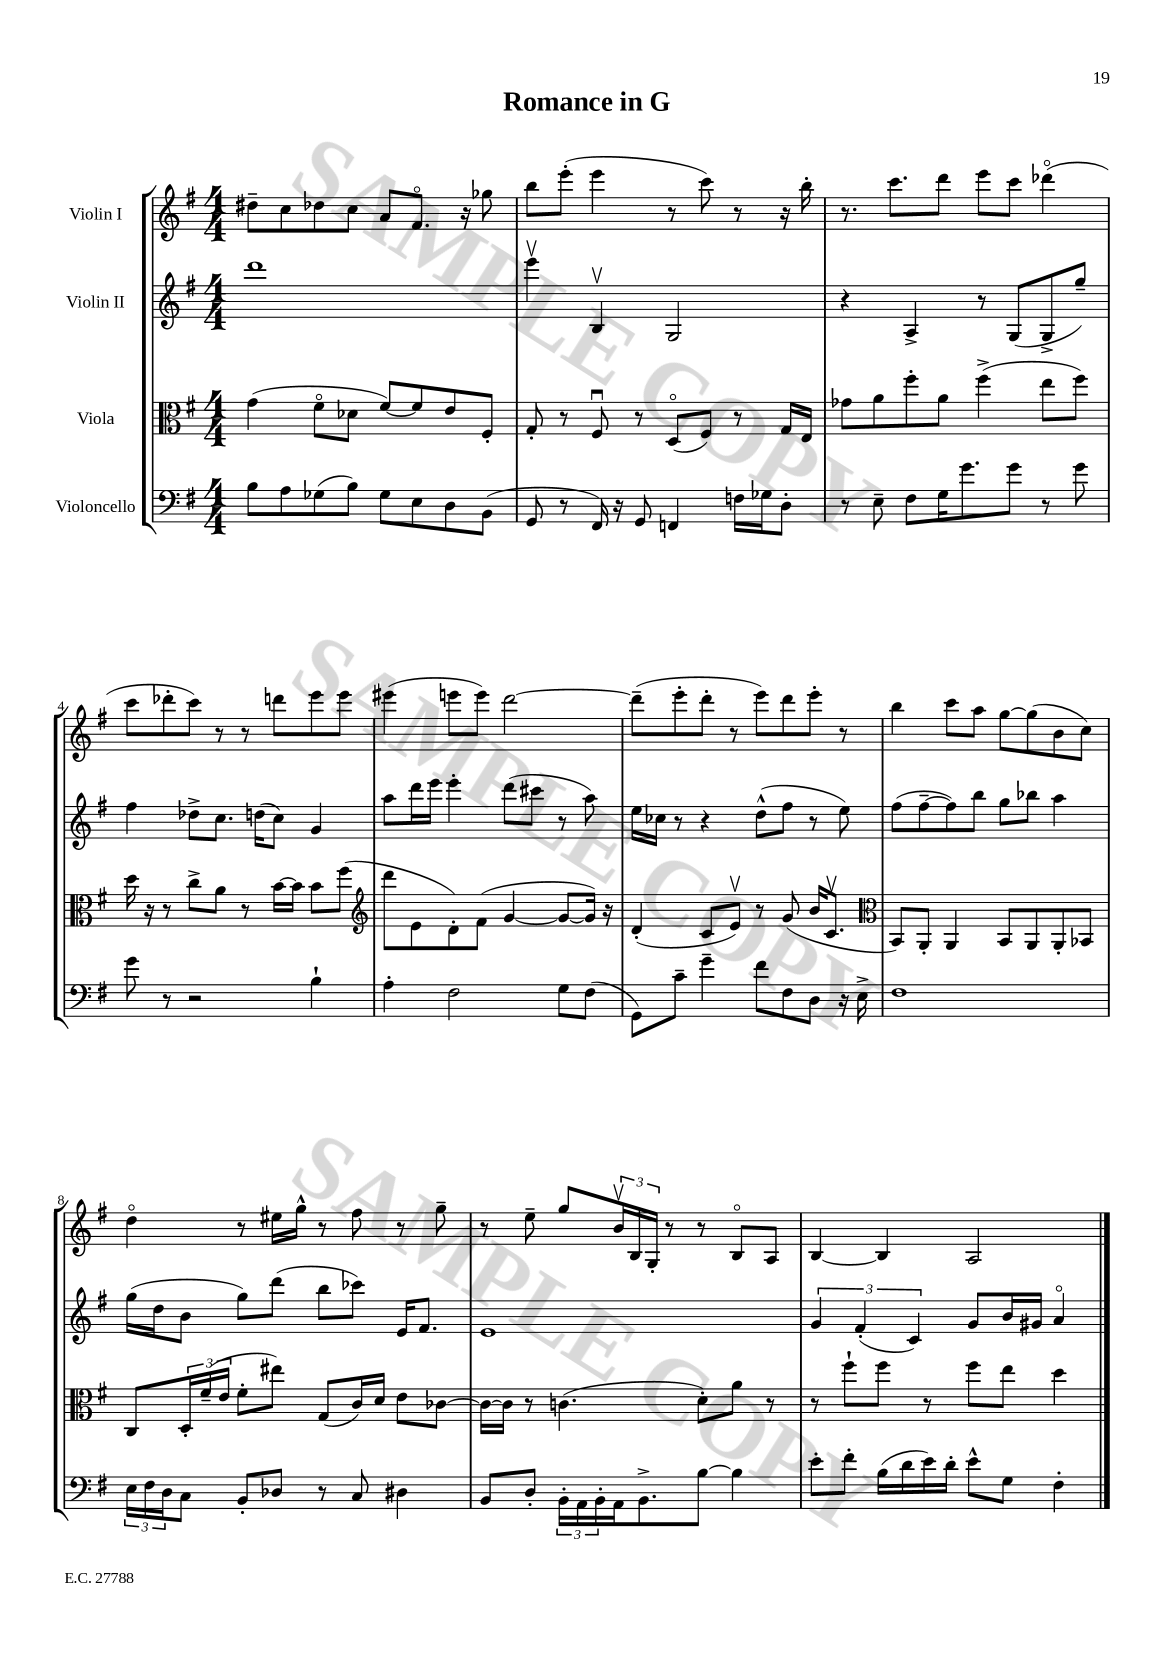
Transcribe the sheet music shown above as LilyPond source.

\header { title = "Romance in G" }
<<
\new StaffGroup <<
\new Staff = "s0" \with { instrumentName = "Violin I" } {
    \clef treble \key g \major \numericTimeSignature \time 4/4
    dis''8-- c''8 des''8 c''8 a'8 fis'8.\flageolet r16 ges''8 |
    b''8 e'''8-.( e'''4 r8 c'''8) r8 r16 b''16-. |
    r8. c'''8. d'''8 e'''8 c'''8 des'''4\flageolet( |
    c'''8 des'''8-. c'''8) r8 r8 d'''8 e'''8 e'''8 |
    eis'''4( e'''8 e'''8) d'''2~ |
    d'''8--( e'''8-. d'''8-. r8 e'''8) d'''8 e'''8-. r8 |
    b''4 c'''8 a''8 g''8~ g''8( b'8 c''8) |
    d''4\flageolet r8 eis''16 g''16-^ r8 fis''8 r8 g''8-- |
    r8 e''8-- g''8 \tuplet 3/2 { b'16\upbow b16 g16-. } r8 r8 b8\flageolet a8 |
    b4~ b4 a2 \bar "|." |
}
\new Staff = "s1" \with { instrumentName = "Violin II" } {
    \clef treble \key g \major \numericTimeSignature \time 4/4
    d'''1 |
    e'''4\upbow b4\upbow g2 |
    r4 a4-> r8 g8( g8-> g''8--) |
    fis''4 des''8-> c''8. d''16( c''8) g'4 |
    a''8 d'''16 e'''16 e'''4-. d'''8( cis'''8 r8 a''8) |
    e''16 ces''16 r8 r4 d''8-^( fis''8 r8 e''8) |
    fis''8( fis''8~-- fis''8) b''8 g''8 bes''8 a''4 |
    g''16( d''16 b'8 g''8) d'''8( b''8 ces'''8) e'16 fis'8. |
    e'1 |
    \tuplet 3/2 { g'4 fis'4-.( c'4) } g'8 b'16 gis'16 a'4\flageolet \bar "|." |
}
\new Staff = "s2" \with { instrumentName = "Viola" } {
    \clef alto \key g \major \numericTimeSignature \time 4/4
    g'4( fis'8\flageolet des'8 fis'8~) fis'8 e'8 fis8-. |
    g8-. r8 fis8\downbow r8 d8\flageolet( fis8) r8 g16 e16 |
    ges'8 a'8 fis''8-. a'8 fis''4->( e''8 fis''8) |
    d''16 r16 r8 c''8-> a'8 r8 b'16~ b'16 b'8 fis''8( |
    \clef treble d'''8 e'8 d'8-.) fis'8( g'4~ g'8~ g'16) r16 |
    d'4-.( c'8 e'8\upbow) r8 g'8( b'16 c'8.\upbow |
    \clef alto b,8) a,8-. a,4 b,8 a,8 a,8-. bes,8 |
    c8 \tuplet 3/2 { d16-. fis'16--( e'16 } fis'8-. eis''8) g8( c'16) d'16 e'8 ces'8~ |
    ces'16~ ces'16 r8 c'4.( d'8-.) a'8 r8 |
    r8 fis''8-! fis''8 r8 fis''8 e''8 d''4 \bar "|." |
}
\new Staff = "s3" \with { instrumentName = "Violoncello" } {
    \clef bass \key g \major \numericTimeSignature \time 4/4
    b8 a8 ges8( b8) ges8 e8 d8 b,8( |
    g,8 r8 fis,16) r16 g,8 f,4 f16 ges16 d8-. |
    r8 e8-- fis8 g16 g'8. g'8 r8 g'8 |
    g'8 r8 r2 b4-! |
    a4-. fis2 g8 fis8( |
    g,8) c'8-- g'4-- fis'8 fis8 d8 r16 e16-> |
    fis1 |
    \tuplet 3/2 { e16 fis16 d16 } c8 b,8-. des8 r8 c8 dis4 |
    b,8 d8-. \tuplet 3/2 { b,16-. a,16 b,16-. } a,16 b,8.-> b8~ b4 |
    e'8-. fis'8-. b16( d'16 e'16) d'16-. e'8-^ g8 fis4-. \bar "|." |
}
>>
>>
